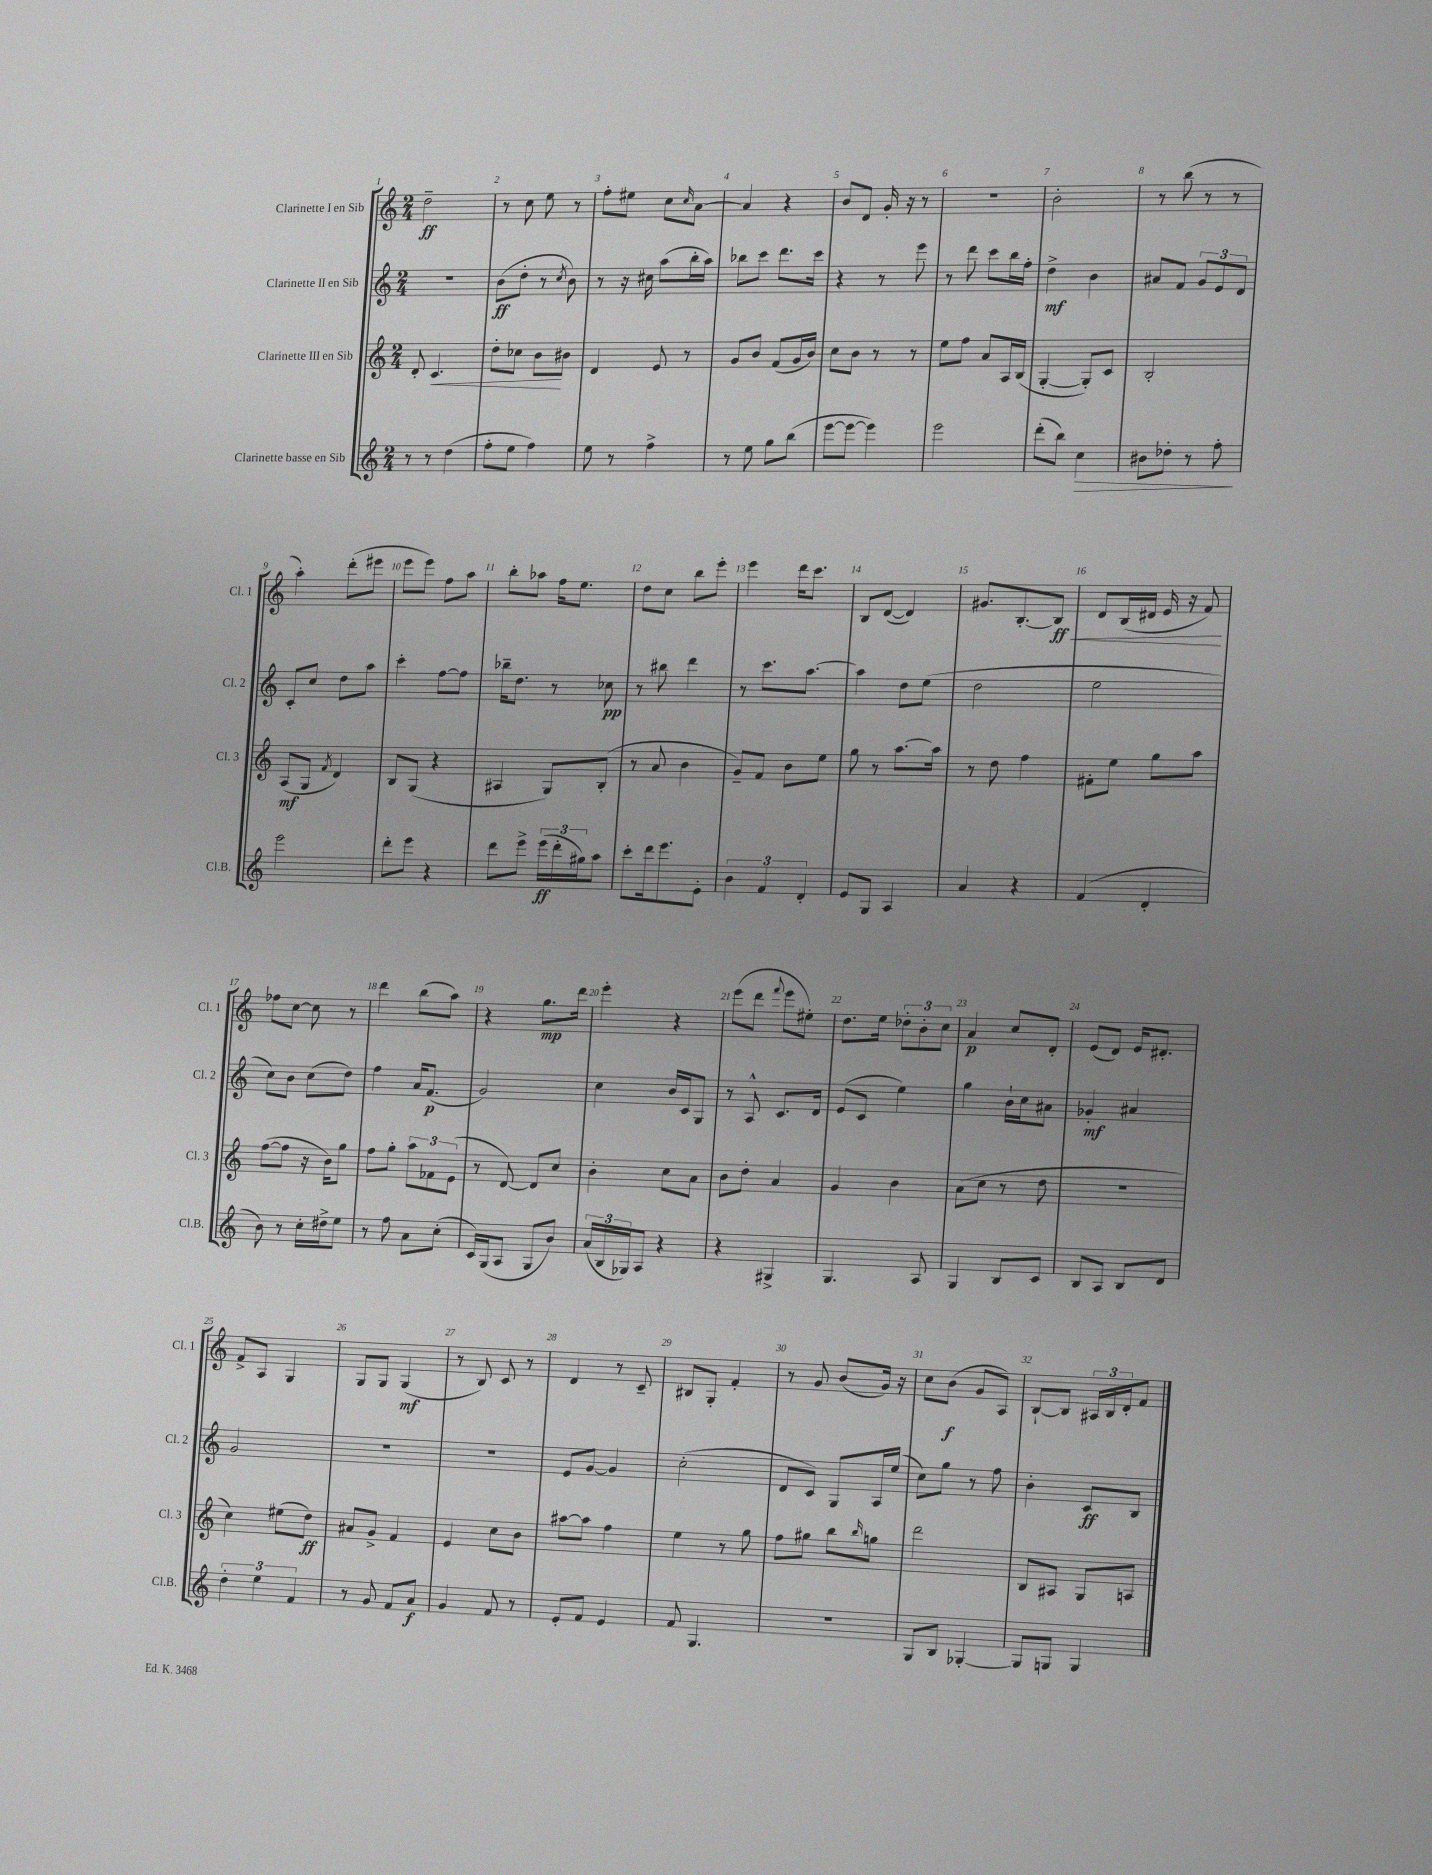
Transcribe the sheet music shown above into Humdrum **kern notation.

**kern	**kern	**kern	**kern
*staff4	*staff3	*staff2	*staff1
*clefG2	*clefG2	*clefG2	*clefG2
*k[]	*k[]	*k[]	*k[]
*M2/4	*M2/4	*M2/4	*M2/4
8r	8d'	2r	2dd~
8r	4.c	.	.
(4dd	.	.	.
=	=	=	=
8ff'	8dd'	(8b	8r
8ee	8cc-	8dd'	8cc
4ff)	8b	8r	8ee
.	.	8qcc	.
.	8b#	8b)	8r
=	=	=	=
8ee	4d	8r	8ff'
8r	.	16r	8ee#
.	.	16cc#	.
4ff^	8e	(8aa	8cc
.	.	.	16qqcc
.	8r	16bb'	[8a
.	.	16aa)	.
=	=	=	=
8r	8g	8bb-	4a]
8ee	8b	8ccc	.
8gg	(8f	8.ddd	4r
(8bb	16g	.	.
.	16b)	16ccc	.
=	=	=	=
[8eee	8cc	4r	8b
8eee_	8b	.	8d
4eee])	8r	8r	16g'
.	.	.	16r
.	8r	8eee	8r
=	=	=	=
2eee	8ee	8r	2r
.	8ff	8ddd	.
.	8a	8ccc	.
.	16A	16bb	.
.	(16B	16ff'	.
=	=	=	=
(8ddd'	[4G'	4dd^	2b'
8bb)	.	.	.
4cc	8G'])	4b	.
.	8c	.	.
=	=	=	=
8b#	2B'	8a#	8r
8dd-'	.	8f	(8bb
8r	.	12g	8r
.	.	12e	.
8ff'	.	.	8r
.	.	12d	.
=	=	=	=
2eee	(8A	8c'	4aa')
.	8G	8cc	.
.	8qf	.	.
.	4d)	8dd	(8ddd'
.	.	8aa	8eee#
=	=	=	=
8ddd'	8B	4ccc'	8eee
8eee	(8G	.	8eee)
4r	4r	[8ff	8ff
.	.	8ff]	8aa
=	=	=	=
8ddd	4A#	16bb-~	8bb'
.	.	8.dd	.
8eee^	.	.	8aa-
(24eee	8G)	8r	16ff
24ddd'	.	.	.
.	.	.	8.ee
24gg#)	.	.	.
8aa	(8B'	8cc-	.
=	=	=	=
8ccc'	8r	8r	8dd
16ddd	8a	8bb#	8cc
8.eee	.	.	.
.	4b	4ddd	8bb
8e'	.	.	8eee'
=	=	=	=
6b	8g~)	8r	4eee
.	8f	8.ccc	.
6f	.	.	.
.	8b	.	16ddd
.	.	[8.aa	8.ccc
6d'	.	.	.
.	8ee	.	.
=	=	=	=
8e	8gg	4aa]	8B
8G	8r	.	([8d
4A	[8.aa	8dd	4d])
.	.	(8ee	.
.	16aa]	.	.
=	=	=	=
4a	8r	2dd	8.g#
.	8dd	.	.
.	.	.	[8.B'
4r	4ff	.	.
.	.	.	8B]
=	=	=	=
(4f	8f#'	2ee	8d
.	8ee	.	(16B
.	.	.	16d#
4d'	8gg	.	16e
.	.	.	16r
.	8aa	.	8f)
=	=	=	=
8b)	([8ff	8cc)	8ff-
8r	8ff]	8b	[8cc
16cc'	16r	(8cc	8cc]
16dd#^	16b)	.	.
8ee	8gg	8dd)	8r
=	=	=	=
8r	8ff	4ff	4ddd
8ff	8gg'	.	.
8a	12aa	16a	(8bb
.	.	(8.f	.
.	12f-	.	.
(8cc'	.	.	8aa)
.	(12e	.	.
=	=	=	=
16c)	8r	2g)	4r
(16G	.	.	.
8A	[8d)	.	.
8G	8d]	.	8.gg
8b)	8cc	.	.
.	.	.	16ddd
=	=	=	=
(24a	4b'	4cc	4eee'
24B	.	.	.
24G-)	.	.	.
8A	.	.	.
4r	8cc	16b	4r
.	.	16c	.
.	8a	8G	.
=	=	=	=
4r	8b	8r	(8eee
.	8dd'	8A^^	8ddd
.	.	.	8qqfff
4G#^	4a	8.c	8eee
.	.	.	8ee#')
.	.	16d	.
=	=	=	=
4.G	4g	(8e	8.dd
.	.	8c	.
.	.	.	16ee
.	4b	4ee)	12dd-'
.	.	.	12b'
8A	.	.	.
.	.	.	12cc
=	=	=	=
4G	(8a	4gg	4a
.	8cc	.	.
8B	8r	16b`	8cc
.	.	16cc	.
8c	8dd	8a#	8d'
=	=	=	=
8B	2r	4g-'	(8e
8A	.	.	8d)
8B	.	4a#	16e
.	.	.	8.d#'
8d	.	.	.
=	=	=	=
6dd'	4cc)	2g	8f^
.	.	.	8A
6ee	.	.	.
.	(8ee#	.	4G
6f	.	.	.
.	8dd)	.	.
=	=	=	=
8r	8a#	2r	8G
8g	8g^	.	8G
8f	4f	.	(4G
8a	.	.	.
=	=	=	=
4g	4e	2r	8r
.	.	.	8B)
8f	8cc	.	8c
8r	8b	.	8r
=	=	=	=
8e'	[8aa#	8e	4d
8f	8aa#]	[8g	.
4e	4ff	4g]	8r
.	.	.	8c~
=	=	=	=
8f	4ee	(2cc'	8B#
4.G	.	.	8G'
.	8r	.	4f'
.	8gg	.	.
=	=	=	=
2r	8ff	8d	8r
.	8gg#	8c)	8g
.	8bb	8G	(8b
.	16qqbb	.	.
.	8gg	16A	16g)
.	.	(16ee	16r
=	=	=	=
8G	2ddd	8cc)	8cc
8B	.	8gg	(8b
[4G-'	.	8r	8g
.	.	8ff	8A)
=	=	=	=
8G-]	8B	4b'	[8B`
8G	8A#	.	8B]
4G	8G	8c	24A#
.	.	.	24B
.	.	.	24d'
.	8A	8B	8f
==	==	==	==
*-	*-	*-	*-
